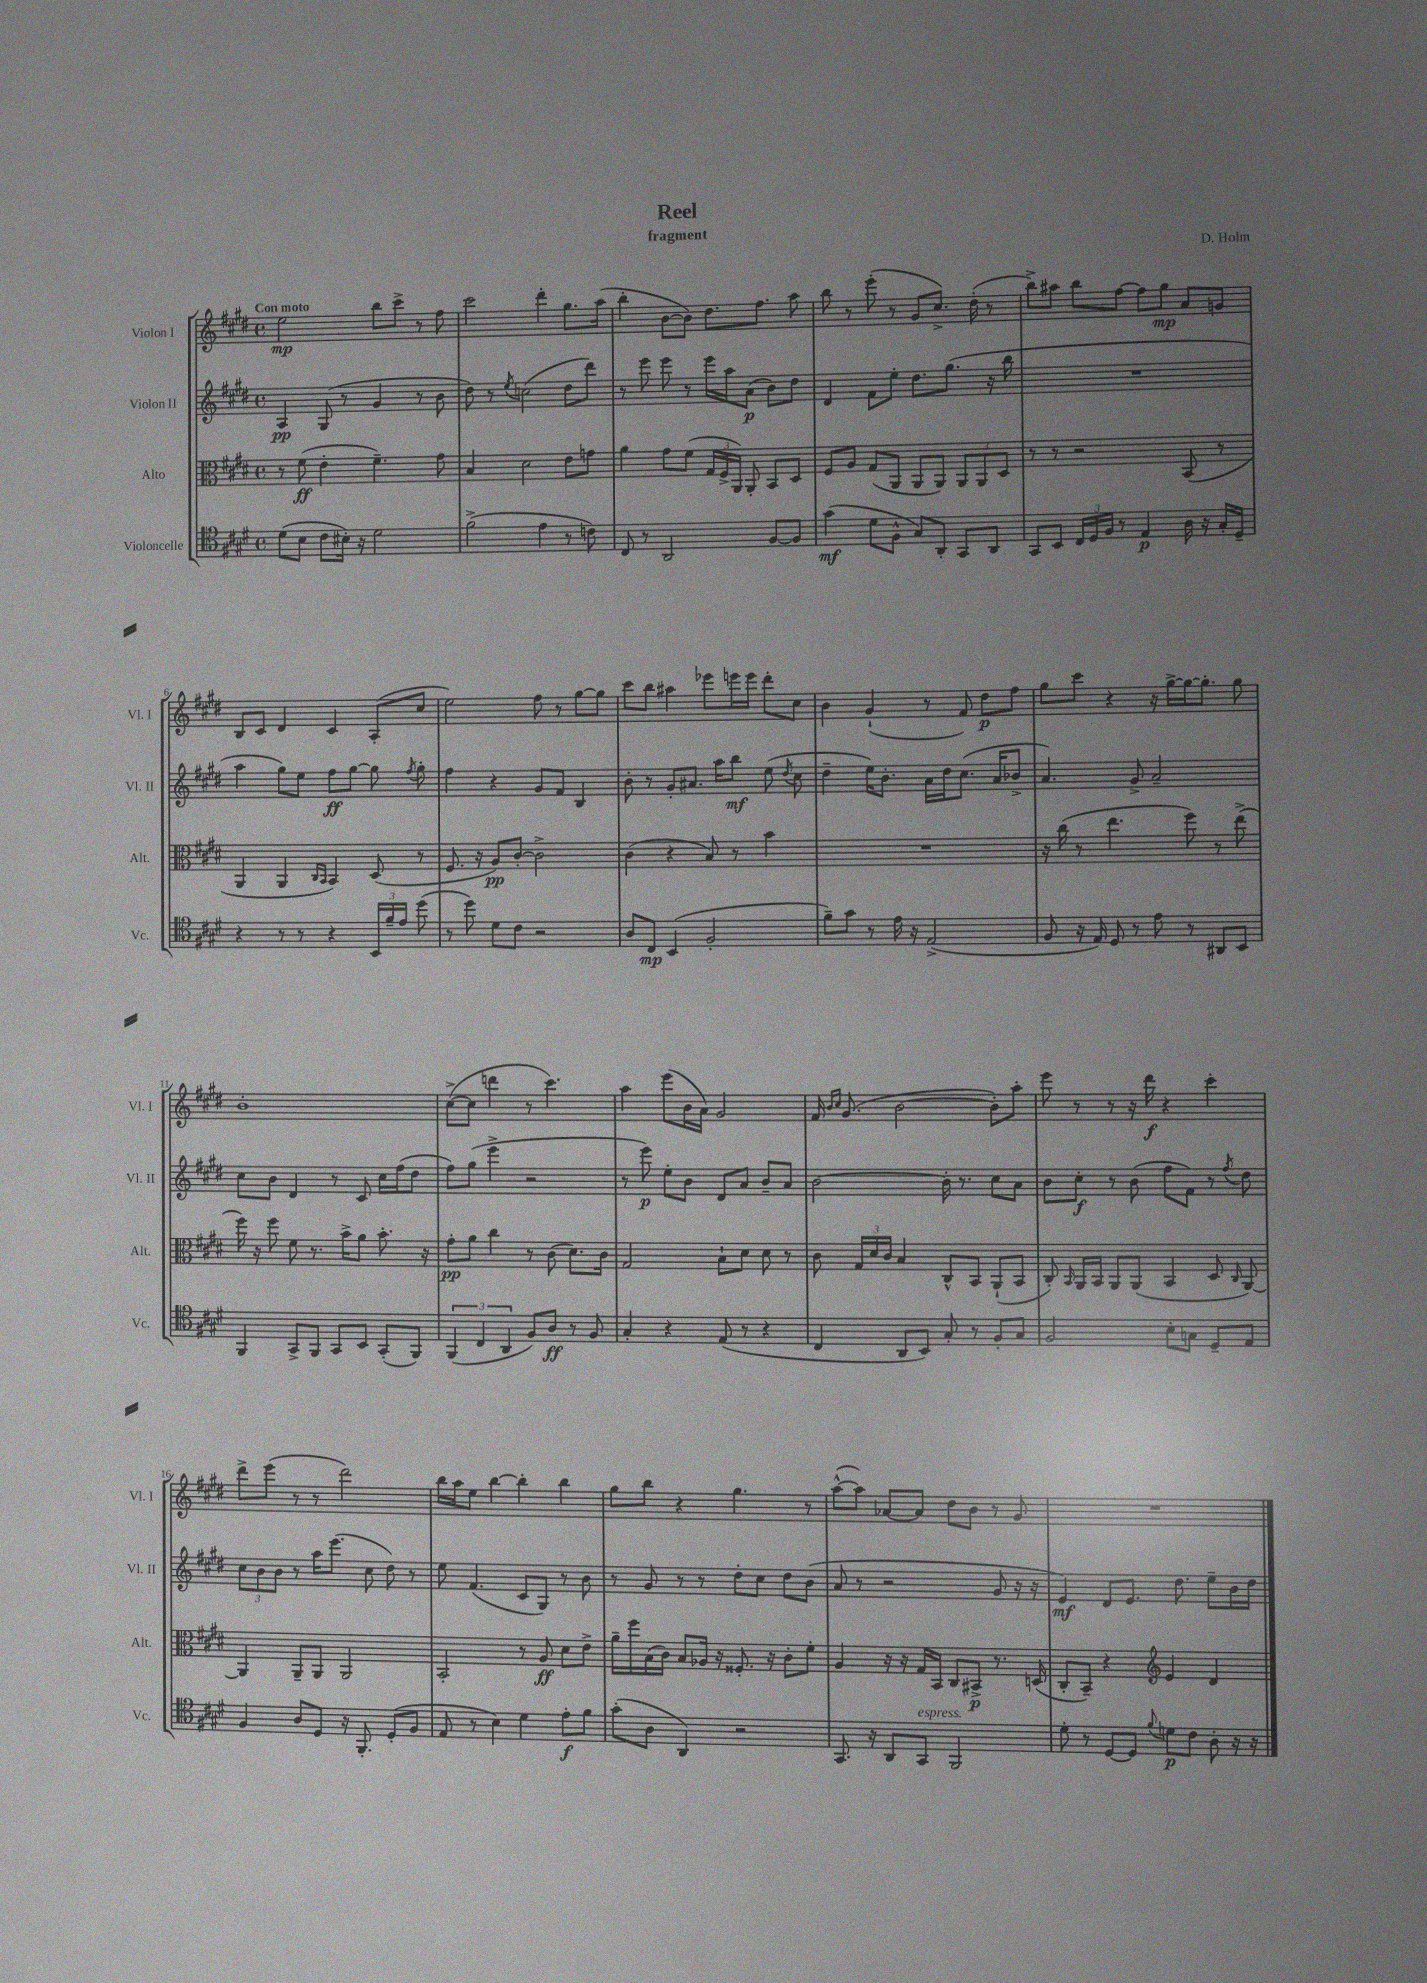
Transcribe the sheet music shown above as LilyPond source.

\header { title = "Reel" composer = "D. Holm" subtitle = "fragment" }
<<
\new StaffGroup <<
\new Staff = "s0" \with { instrumentName = "Violon I" shortInstrumentName = "Vl. I" } {
    \clef treble \key e \major \defaultTimeSignature \time 4/4 \tempo "Con moto"
    \autoBeamOff e''2\mp b''8[ cis'''8]-> r8 fis''8 |
    cis'''2 dis'''4-. gis''8.[ a''16]( |
    b''4-. b'8[~ b'8]) dis''8.[ fis''8.] a''8 |
    b''8 r8 e'''8-.( r8 gis'8[ cis''8.]->) dis''16-.( r8 |
    b''8[->) ais''8] b''8[ fis''8]~ fis''8[ gis''8]\mp a'8[ g'8] |
    b8[ cis'8] dis'4 cis'4 a8[-.( cis''8] |
    e''2) fis''8 r8 gis''8[~ gis''8] |
    cis'''8[ b''8] ais''4 ees'''8[ e'''16 e'''16] dis'''8[-. cis''8] |
    b'4 gis'4-!( r8 fis'8) dis''8[\p fis''8] |
    gis''8[ cis'''8] r4 r16 gis''16[~-> gis''16~ gis''8.]-. gis''8 |
    b'1-. |
    cis''8[~->( cis''8] d'''4 r8 cis'''4.) |
    a''4 e'''8[( b'16 a'16]) gis'2 |
    fis'16 \grace { b'16[ cis''16] } gis'8.( b'2~ b'8[-.) a''8]-. |
    e'''8 r8 r8 r16 dis'''16\f r4 cis'''4-. |
    dis'''8[-> e'''8]( r8 r8 dis'''2) |
    b''16[ a''16 e''8] b''4~ b''4-. b''4 |
    gis''8[ b''8] r4 gis''4. r8 |
    a''8[~-^( a''8]) aes'8[~ aes'8] dis''8[ b'8] r8 gis'8 |
    R1 \bar "|." |
}
\new Staff = "s1" \with { instrumentName = "Violon II" shortInstrumentName = "Vl. II" } {
    \clef treble \key e \major \defaultTimeSignature \time 4/4
    \autoBeamOff a4\pp gis8( r8 gis'4 r8 b'8 |
    dis''8) r8 \acciaccatura { e''8 } c''2( dis''8[ dis'''8]) |
    r8 e'''8 e'''8 r8 e'''16[ a''16 a'8]\p( b'8[) dis''8] |
    dis'4 fis'8[ e''8]-. dis''8.[ gis''8.]( r16 b''16 |
    R1 |
    a''4 gis''8[) e''8] fis''8[\ff gis''8]~ gis''8 \acciaccatura { fis''8 } gis''8-. |
    fis''4 r4 gis'8[ fis'8] b4 |
    b'8-. r8 gis'8[-. ais'8.] a''16[ b''8]\mf e''8( \acciaccatura { dis''8 } cis''8 |
    dis''4-- e''16[) b'8.]-. a'16[ dis''16 cis''8.]( a'16[ bes'8]-> |
    a'4.) gis'8-> a'2-- |
    cis''8[ b'8] dis'4 r8 cis'8 cis''16[ fis''16( dis''8] |
    fis''8[) gis''8]( e'''4-> r2 |
    r8 e'''8\p) e''8[-. b'8] dis'8[ a'8] b'8[-- a'8] |
    b'2~ b'16-. r8. cis''8[ a'8] |
    b'8[ cis''8]-.\f r8 b'8( fis''8[ fis'8]) r8 \acciaccatura { fis''8 } dis''8 |
    \tuplet 3/2 { cis''8[ b'8 b'8] } r8 a''16[ e'''8.]( cis''8 dis''8) r8 |
    e''8 fis'4.( cis'8[ gis8]) r8 b'8 |
    r8 gis'8 r8 r8 dis''8[-. cis''8] dis''8[ b'8]( |
    a'8 r8 r2 gis'8 r16 r16 |
    e'4\mf) dis'8[ e'8.] dis''8. e''8[-- b'16 dis''16] \bar "|." |
}
\new Staff = "s2" \with { instrumentName = "Alto" shortInstrumentName = "Alt." } {
    \clef alto \key e \major \defaultTimeSignature \time 4/4
    \autoBeamOff r8 fis'8\ff( e'4-. fis'4.--) gis'8 |
    b4 dis'2 e'8[ g'8] |
    a'4 gis'8[ fis'8]( \tuplet 3/2 { gis16[ fis16-> a,16]) } a,8-. b,8[ dis8] |
    fis8[ a8] gis8[( a,8] a,8[ a,8]) \tuplet 3/2 { a,8[ a,8 dis8] } |
    r8 r8 r2 b,8( r8 |
    a,4 a,4 \grace { cis16[ b,16] } b,4) dis8( r8 |
    fis8. r16 a8[\pp) cis'8]~-. cis'2-> |
    cis'4( r4 b8) r8 b'4 |
    R1 |
    r16 cis''16( r8 e''4. fis''8) r8 e''8->( |
    fis''16) r16 fis''8 fis'8 r8. b'16[-> a'8] b'8.-. r16 |
    gis'8[-.\pp a'8] cis''4 r8 cis'8( dis'8.[) cis'16] |
    gis2 b8[-! dis'8] dis'8 r8 |
    cis'8 \tuplet 3/2 { gis16[ dis'16 cis'16] } b4 cis8[-^ b,8] a,8[-!( b,8] |
    cis8-.) \grace { b,16 } a,16[ b,16] a,8[ a,8]( b,4 dis8 \grace { cis16 } a,8~) |
    a,4 a,8[-- a,8] a,2 |
    b,2-. r8 a8\ff dis'8[ e'8]-> |
    a'16[-- fis''16 b16( cis'16]) b8[ aes16] r16 fisis8.-. r16 cis'8[-. fis'8]-. |
    a4 r16 r16 gis16[ b,16] cis8[ bis,8]->\p r8. d16( |
    cis8[-. b,8]--) r4 \clef treble e'4 dis'4 \bar "|." |
}
\new Staff = "s3" \with { instrumentName = "Violoncelle" shortInstrumentName = "Vc." } {
    \clef tenor \key e \major \defaultTimeSignature \time 4/4
    \autoBeamOff dis'8[( b8] cis'8[ bis16]-.) r16 dis'2 |
    fis'2->( e'4 r8 c'8) |
    cis8 r8 a,2 fis8[~ fis8] |
    gis'4\mf( dis'8[ fis8]-^ gis8[) a,8]-. gis,8[ a,8] |
    gis,8[ b,8] \tuplet 3/2 { cis16[ dis16 fis16] } r8 e4\p a16 r16 gis16[-. dis16]-- |
    r4 r8 r8 r4 \tuplet 3/2 { b,16[ fis'16-- e'16] } dis''8( |
    r8 dis''8) dis'8[ cis'8] r2 |
    a8[ cis8]\mp b,4( fis2-. |
    fis'8[--) gis'8] r8 e'16 r16 e2->( |
    fis8 r16 e16) dis8 r8 e'8 r8 ais,8[ b,8] |
    fis,4 gis,8[-> fis,8] gis,8[ b,8] gis,8[-.( fis,8]) |
    \tuplet 3/2 { fis,4( cis4 a,4 } fis8[) a8]\ff r8 fis8 |
    gis4-. r4 e8( r8 r4 |
    cis4 a,8[ b,8]) gis8-. r8 fis8[-. gis8] |
    fis2 b8[-. g8] dis8[-- e8] |
    fis4 a8[ dis8] r16 fis,8.-. dis8[-.( fis8] |
    e8 r8 b4) dis'4 e'8[-.\f fis'8] |
    gis'8[-.( a8] a,4) r2 |
    gis,8. r16 a,8[ gis,8]^\markup { \italic "espress." } fis,2 |
    dis'8-. r8 dis8[~ dis8] \appoggiatura { fis'8 } d'8[\p cis'8] a8-. r16 r16 \bar "|." |
}
>>
>>
